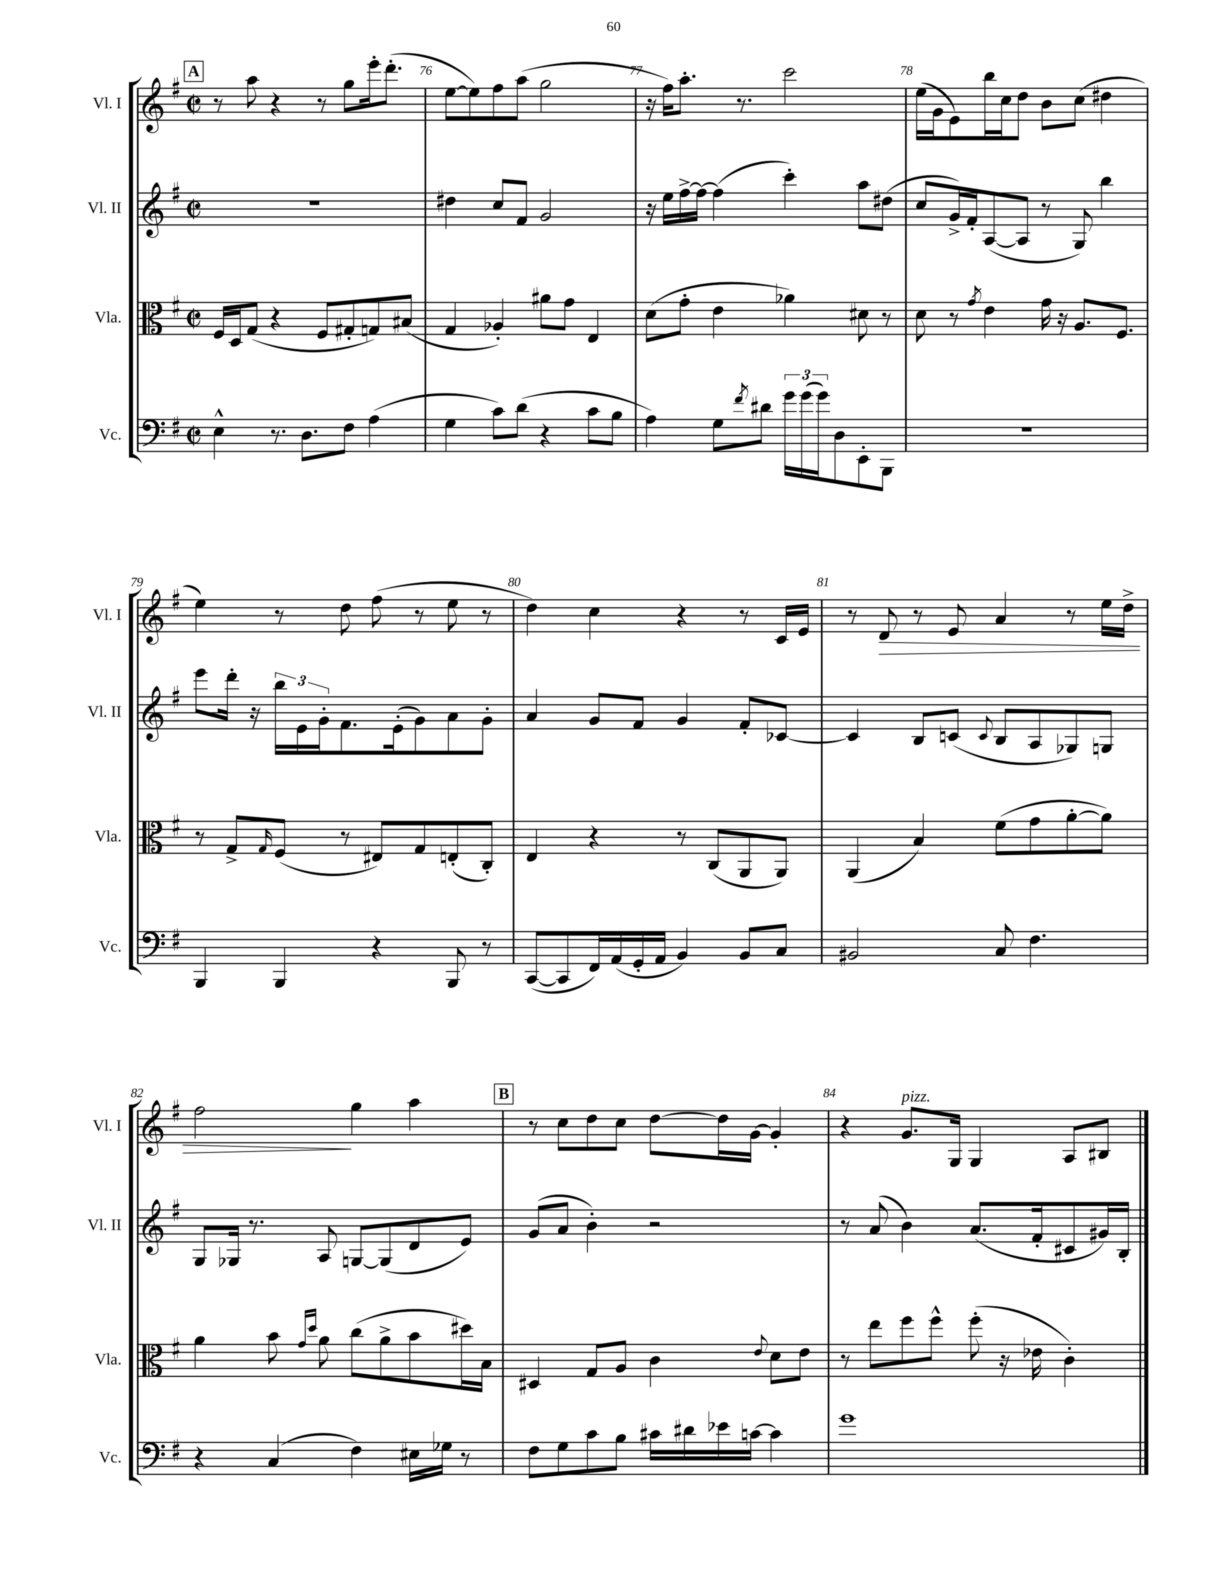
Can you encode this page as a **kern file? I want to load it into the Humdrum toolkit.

**kern	**kern	**kern	**kern	**dynam
*part4	*part3	*part2	*part1	*part1
*staff4	*staff3	*staff2	*staff1	*staff1
*I"Vc.	*I"Vla.	*I"Vl. II	*I"Vl. I	*
*I'Vc.	*I'Vla.	*I'Vl. II	*I'Vl. I	*
*clefF4	*clefC3	*clefG2	*clefG2	*
*k[f#]	*k[f#]	*k[f#]	*k[f#]	*
*M2/2	*M2/2	*M2/2	*M2/2	*
*met(c|)	*met(c|)	*met(c|)	*met(c|)	*
!!LO:REH:place=s1:t=A
=75	=75	=75	=75	=75
4E^^\	16F#/LL	1r	8r	.
.	16D/J	.	.	.
.	(8G/J	.	8aa\	.
8.r	4r	.	4r	.
8.D\L	.	.	.	.
.	8F#/L	.	8r	.
8F#\J	8G#X'/	.	8gg\L	.
(4A\	8Gn/)	.	16eee'\k	.
.	.	.	(8.ddd'\J	.
.	(8B#X/J	.	.	.
=76	=76	=76	=76	=76
4G\	4G/	4dd#X\	[8ee\L	.
.	.	.	8ee\])	.
8c\L)	4A-X'/)	8cc/L	8ff#\	.
(8d\J	.	8f#/J	(8aa\J	.
4r	8a#X\L	2g/	2gg\	.
.	8g\J	.	.	.
8c\L	4E/	.	.	.
8B\J	.	.	.	.
=77	=77	=77	=77	=77
4A\)	(8d\L	16r	16r	.
.	.	16ee\LL	16ff#\KL)	.
.	8g'\J	[16ff#^\	8.aa'\J	.
.	.	16ff#\JJ_	.	.
8G\L	4e\	(4ff#\]	.	.
.	.	.	8.r	.
8qf#/	.	.	.	.
8d#X\J	.	.	.	.
24g\LL	4a-X\)	4ccc'\)	2ccc\	.
(24g\	.	.	.	.
24g\J)	.	.	.	.
8D\	.	.	.	.
8EE'\	8d#X\	8aa\L	.	.
8BBB\J	8r	(8dd#X\J	.	.
=78	=78	=78	=78	=78
1r	8d\	8cc/L	(16ee\LL	.
.	.	.	16g\J	.
.	8r	16g^/L)	8e\)	.
.	.	16f#'/J	.	.
.	8qg/	.	.	.
.	4e\	([8A/	16bb\L	.
.	.	.	16cc\J	.
.	.	8A/J]	8dd\J	.
.	16g\	8r	8b\L	.
.	16r	.	.	.
.	8.A/L	8G/)	(8cc\J	.
.	.	4bb\	4dd#X\	.
.	8.F#/J	.	.	.
!!LO:LB:g=z
=79	=79	=79	=79	=79
4BBB/	8r	8eee\L	4ee\)	.
.	8G^/L	16ddd'\Jk	.	.
.	.	16r	.	.
.	16qqG/	.	.	.
4BBB/	(8F#/J	24bb\LL	8r	.
.	.	24e\	.	.
.	.	24g'\J	.	.
.	8r	8.f#\	8dd\	.
4r	8E#X/L)	.	(8ff#\	.
.	.	(16e'\k	.	.
.	8G/	8g\)	8r	.
8BBB/	(8En'/	8a\	8ee\	.
8r	8C'/J)	8g'\J	8r	.
=80	=80	=80	=80	=80
([8CC/L	4E/	4a/	4dd\)	.
8CC/]	.	.	.	.
16FF#/L)	4r	8g/L	4cc\	.
(16AA/	.	.	.	.
16GG'/	.	8f#/J	.	.
16AA/JJ	.	.	.	.
4BB/)	8r	4g/	4r	.
.	(8C/L	.	.	.
8BB/L	8AA/	8f#'/L	8r	.
8C/J	8AA/J)	[8c-X/J	16c/LL	.
.	.	.	16e/JJ	.
=81	=81	=81	=81	=81
2BB#X/	(4AA/	4c-/]	8r	.
!	!	!	!	!LO:HP:b
.	.	.	8d/	>
.	4B/)	8B/L	8r	.
.	.	(8cn/J	8e/	.
.	.	8qqc/	.	.
8C/	(8f#\L	8B/L	4a/	.
4.F#\	8g\	8A/	.	.
.	[8a'\	8G-X/)	8r	.
.	8a\J])	8Gn/J	16ee\LL	.
.	.	.	16dd^\JJ	.
!!LO:LB:g=z
=82	=82	=82	=82	=82
4r	4a\	8G/L	2ff#\	.
.	.	16G-X/Jk	.	.
.	.	8.r	.	.
(4C/	8b\	.	.	.
.	16qqg/LL	.	.	.
.	16qqdd/JJ	.	.	.
.	8a\	8A/	.	.
4F#\)	(8cc\L	[8Gn/L	4gg\	]
.	8a^\	(8G/]	.	.
16E#X\LL	8b\	8d/	4aa\	.
16G-X\JJ	.	.	.	.
8r	16dd#X\L)	8e/J)	.	.
.	16B\JJ	.	.	.
!!LO:REH:place=s1:t=B
=83	=83	=83	=83	=83
8F#\L	4D#X/	(8g/L	8r	.
8G\	.	8a/J	8cc\L	.
8c\	8G/L	4b'\)	8dd\	.
8B\J	8A/J	.	8cc\J	.
16c#X\LL	4c\	2r	[8dd\L	.
16d#X\	.	.	.	.
16e-X\	.	.	16dd\L]	.
[16cn\JJ	.	.	[16g\JJ	.
.	8qqe/	.	.	.
4c\]	8d\L	.	4g'/]	.
.	8e\J	.	.	.
=84	=84	=84	=84	=84
1g	8r	8r	4r	.
.	8ee\L	(8a/	.	.
!	!	!	!LO:TX:a:i:t=pizz.	!
.	8ff#\	4b\)	8.g/L	.
.	8ff#^^\J	.	.	.
.	.	.	16G/Jk	.
.	(8ff#'\	(8.a/L	4G/	.
.	16r	.	.	.
.	16e-X\	16f#'/k	.	.
.	4c'\)	8c#X/	8A/L	.
.	.	16g#X/L)	8B#X/J	.
.	.	16B'/JJ	.	.
==	==	==	==	==
*-	*-	*-	*-	*-
